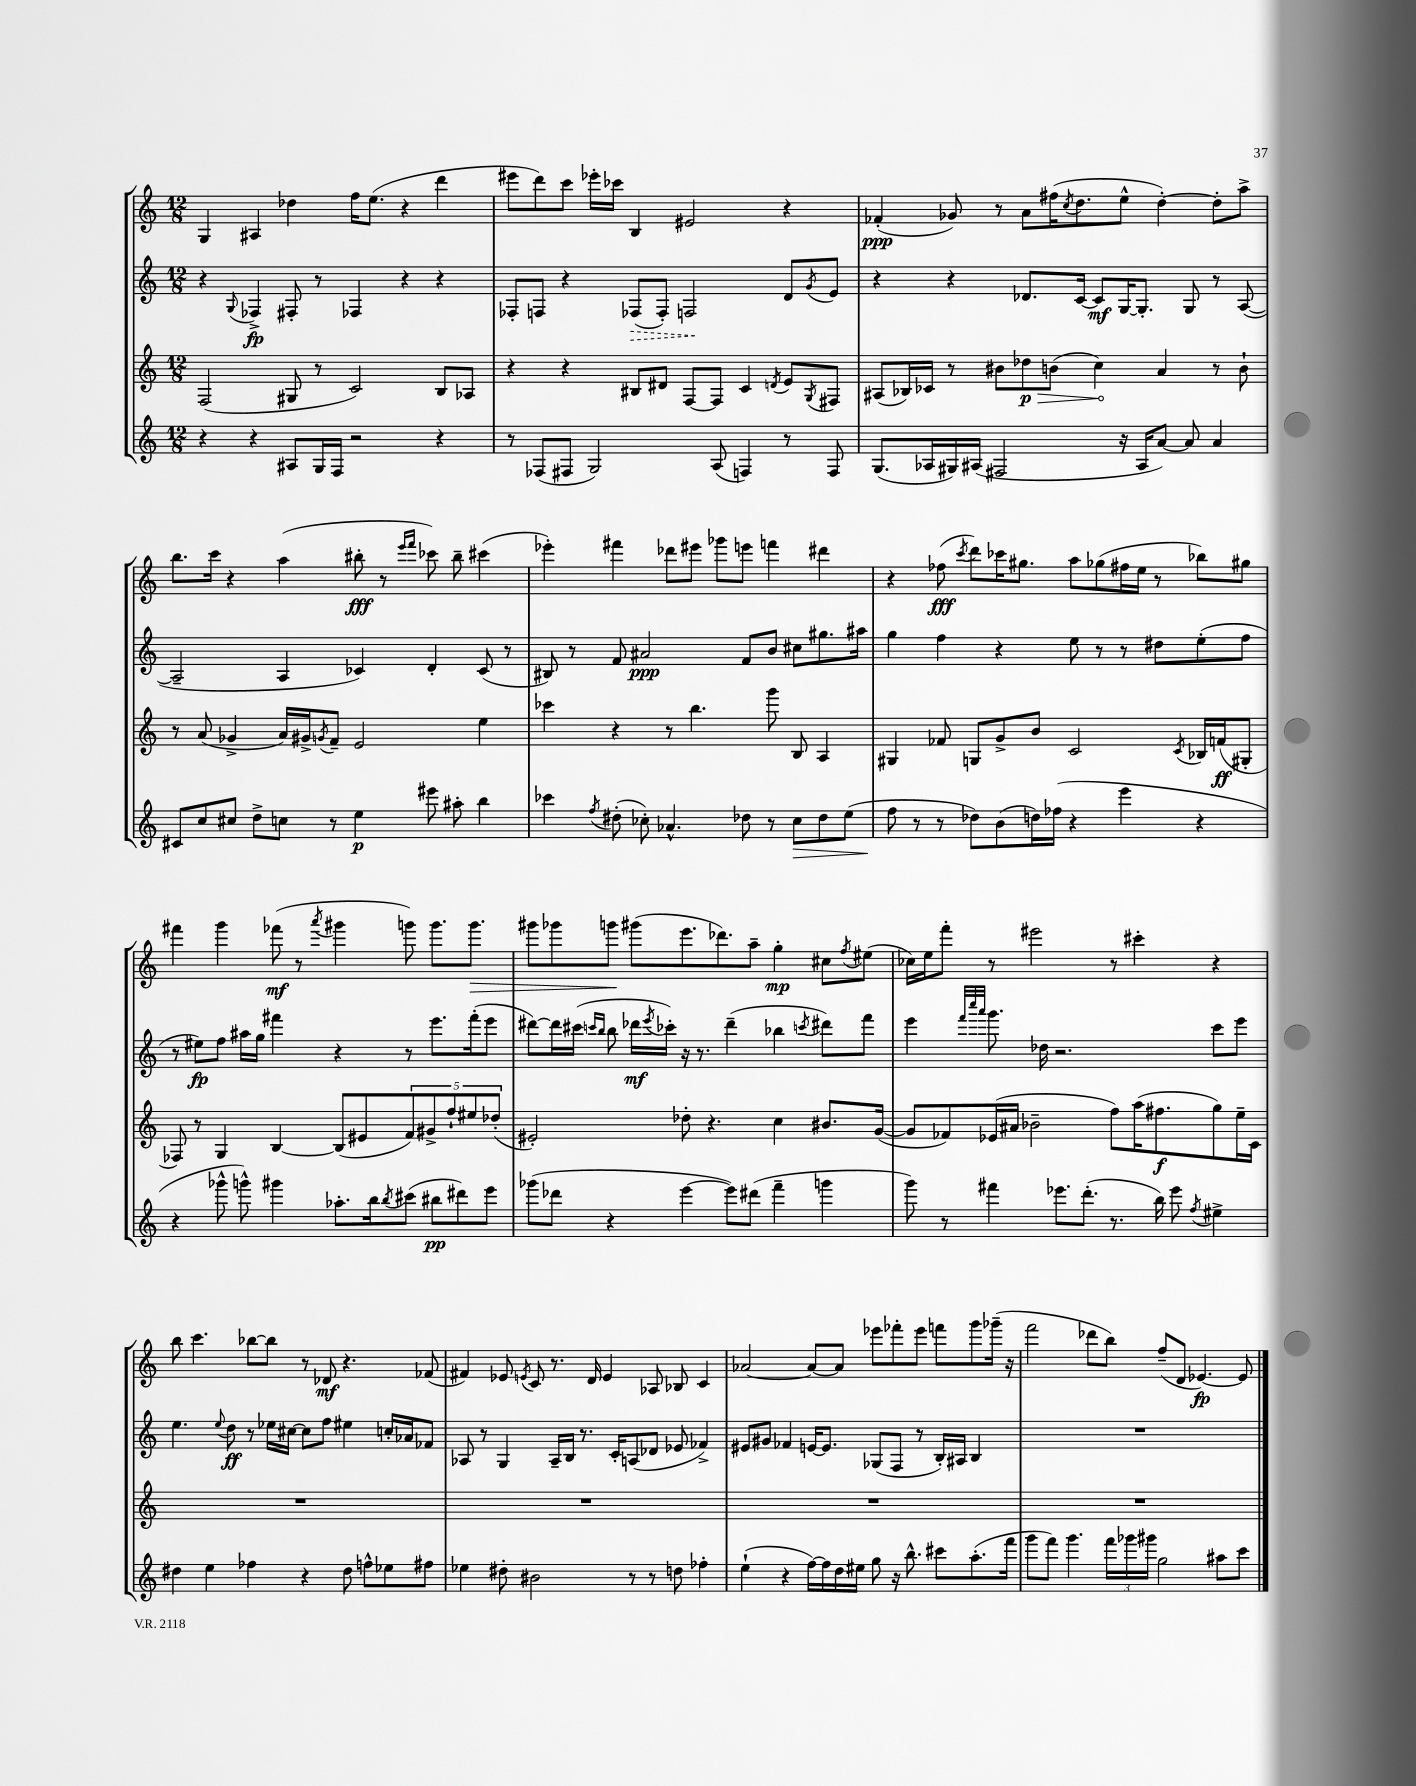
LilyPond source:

<<
\new StaffGroup <<
\new Staff = "s0" {
    \clef treble \key c \major \numericTimeSignature \time 12/8
    g4 ais4 des''4 f''16 e''8.( r4 d'''4 |
    eis'''8 d'''8) c'''8 ees'''16-. ces'''16 b4 eis'2 r4 |
    fes'4-.\ppp( ges'8) r8 a'8 fis''16( \acciaccatura { c''8 } d''8. e''8-^ d''4~-.) d''8-. a''8-> |
    b''8. c'''16 r4 a''4( bis''8-.\fff r8 \grace { e'''16 f'''16 } ces'''8) bis''8-- cis'''4( |
    ees'''4-.) fis'''4 des'''8 eis'''8 ges'''8 e'''8 f'''4 dis'''4 |
    r4 fes''8\fff( \acciaccatura { c'''8 } d'''8) ces'''16 gis''8. a''8 ges''8( fis''16 e''16 r8 bes''8) gis''8 |
    fis'''4 g'''4 fes'''8\mf( r8 \acciaccatura { a'''8 } gis'''4 g'''8) g'''8. g'''8.\> |
    gis'''8 ges'''8 g'''8\! gis'''8( e'''8. des'''8.) a''8-- g''4-.\mp cis''8 \acciaccatura { f''8 } eis''8( |
    ces''16) e''16 f'''8-. r8 eis'''2 r8 cis'''4-. r4 |
    b''8 c'''4. bes''8~ bes''8 r8 des'8\mf r4. fes'8( |
    fis'4) ees'8 \acciaccatura { e'8 } c'8 r8. d'16 e'4 aes8 bes8 c'4 |
    aes'2~ aes'8~ aes'8 ees'''8 fes'''8-. ees'''8 f'''8 g'''8 ges'''16--( r16 |
    f'''2 des'''8 b''8) f''8--( d'8 ees'4.~\fp) ees'8 \bar "|." |
}
\new Staff = "s1" {
    \clef treble \key c \major \numericTimeSignature \time 12/8
    r4 \appoggiatura { g8 } fes4->\fp fis8-. r8 fes4 r4 r4 |
    fes8-. f8 r4 \once \override Hairpin.style = #'dashed-line fes8\>( fes8-.) f2\! d'8 \acciaccatura { g'8 } e'8 |
    r4 r4 des'8. c'16~ c'8\mf g16~ g8.-. g8 r8 a8~( |
    a2-- a4 ces'4) d'4-. ces'8( r8 |
    bis8) r8 f'8 ais'2\ppp f'8 b'8 cis''8 gis''8. ais''16 |
    g''4 f''4 r4 e''8 r8 r8 dis''8 e''8-.( f''8 |
    r8 eis''8\fp) f''8 ais''16 g''16 fis'''4 r4 r8 e'''8. fis'''16-.( e'''8 |
    dis'''8~) dis'''16 cis'''16( \grace { c'''16 b''16 } b''8 des'''16\mf \acciaccatura { e'''8 } ces'''16-.) r16 r8. des'''4--( bes''4 \acciaccatura { c'''8 } dis'''8) f'''8 |
    e'''4 \grace { f'''32 c''''32 a'''32 } g'''8. des''16 r2. c'''8 e'''8 |
    e''4. \appoggiatura { e''8 } d''8\ff r8 ees''16 cis''16~ cis''8 f''8 eis''4 c''16-. aes'16 fes'8 |
    aes8 r8 g4 aes16-- b16 r8. c'16-. a8( des'8 ees'8 fes'4->) |
    eis'8 gis'8 fes'4 e'16~ e'8. ges8( f8 r8 b16-.) ais16 b4 |
    R1. \bar "|." |
}
\new Staff = "s2" {
    \clef treble \key c \major \numericTimeSignature \time 12/8
    f2( gis8 r8 c'2) b8 aes8 |
    r4 r4 bis8 dis'8 f8~ f8 c'4 \acciaccatura { d'8 } e'8 \acciaccatura { g8 } fis8 |
    ais8( bes16) ces'16 r8 bis'8 \once \override Hairpin.circled-tip = ##t des''8\p\> b'8( c''4\!) a'4 r8 b'8-! |
    r8 a'8( ges'4-> a'16) gis'16-> \acciaccatura { g'8 } f'8-- e'2 e''4 |
    ces'''4 r4 r8 b''4. g'''8 b8 a4 |
    gis4 fes'8 g8 g'8-> b'8 c'2 \acciaccatura { c'8 } bes16 f'16\ff( gis8-. |
    fes8) r8 g4 b4~ b8( eis'8 \tuplet 5/4 { f'8) gis'8-> f''8-! eis''8 des''8-.( } |
    eis'2-.) des''8-. r4. c''4 bis'8. g'16~( |
    g'8 fes'8) ees'16( ais'16 bes'2-- f''8) a''16( fis''8.\f g''8) e''16-- c'16 |
    R1. |
    R1. |
    R1. |
    R1. \bar "|." |
}
\new Staff = "s3" {
    \clef treble \key c \major \numericTimeSignature \time 12/8
    r4 r4 ais8 g16 f16 r2 r4 |
    r8 fes8( fis8 g2) a8( f4) r8 f8 |
    g8.( aes16 gis16) ais16( fis2 r16 ais16 a'8~) a'8 a'4 |
    cis'8 c''8 cis''8 d''8-> c''8 r8 e''4\p eis'''8 ais''8-. b''4 |
    ces'''4 \acciaccatura { f''8 } dis''8-.( ces''8-.) aes'4.-^ des''8 r8 ces''8\> des''8 e''8( |
    f''8\! r8 r8 des''8) b'8( d''16) fes''16( r4 e'''4 r4 |
    r4 ges'''8-^ g'''8-^) gis'''4 aes''8.-. b''16 \acciaccatura { b''8 } cis'''8( bis''8\pp dis'''8) e'''8 |
    ges'''8( des'''8 r4 e'''4~ e'''8) dis'''8( f'''4-- g'''4 |
    g'''8) r8 fis'''4 ees'''8. d'''8.-.( r8. b''16) ees'''8 \acciaccatura { f''8 } eis''4-> |
    dis''4 e''4 fes''4 r4 dis''8 f''8-^ ees''8 fis''8 |
    ees''4 dis''8-. bis'2 r8 r8 d''8 fes''4-. |
    e''4-!( r4 f''16~) f''16 d''16 eis''16 g''8 r16 b''8.-^ cis'''8 a''8.-.( f'''16 |
    g'''8 f'''8) g'''4. \tuplet 3/2 { f'''16 ges'''16 gis'''16 } g''2 ais''8 c'''8 \bar "|." |
}
>>
>>
\layout { \context { \Score \remove "Bar_number_engraver" } }
